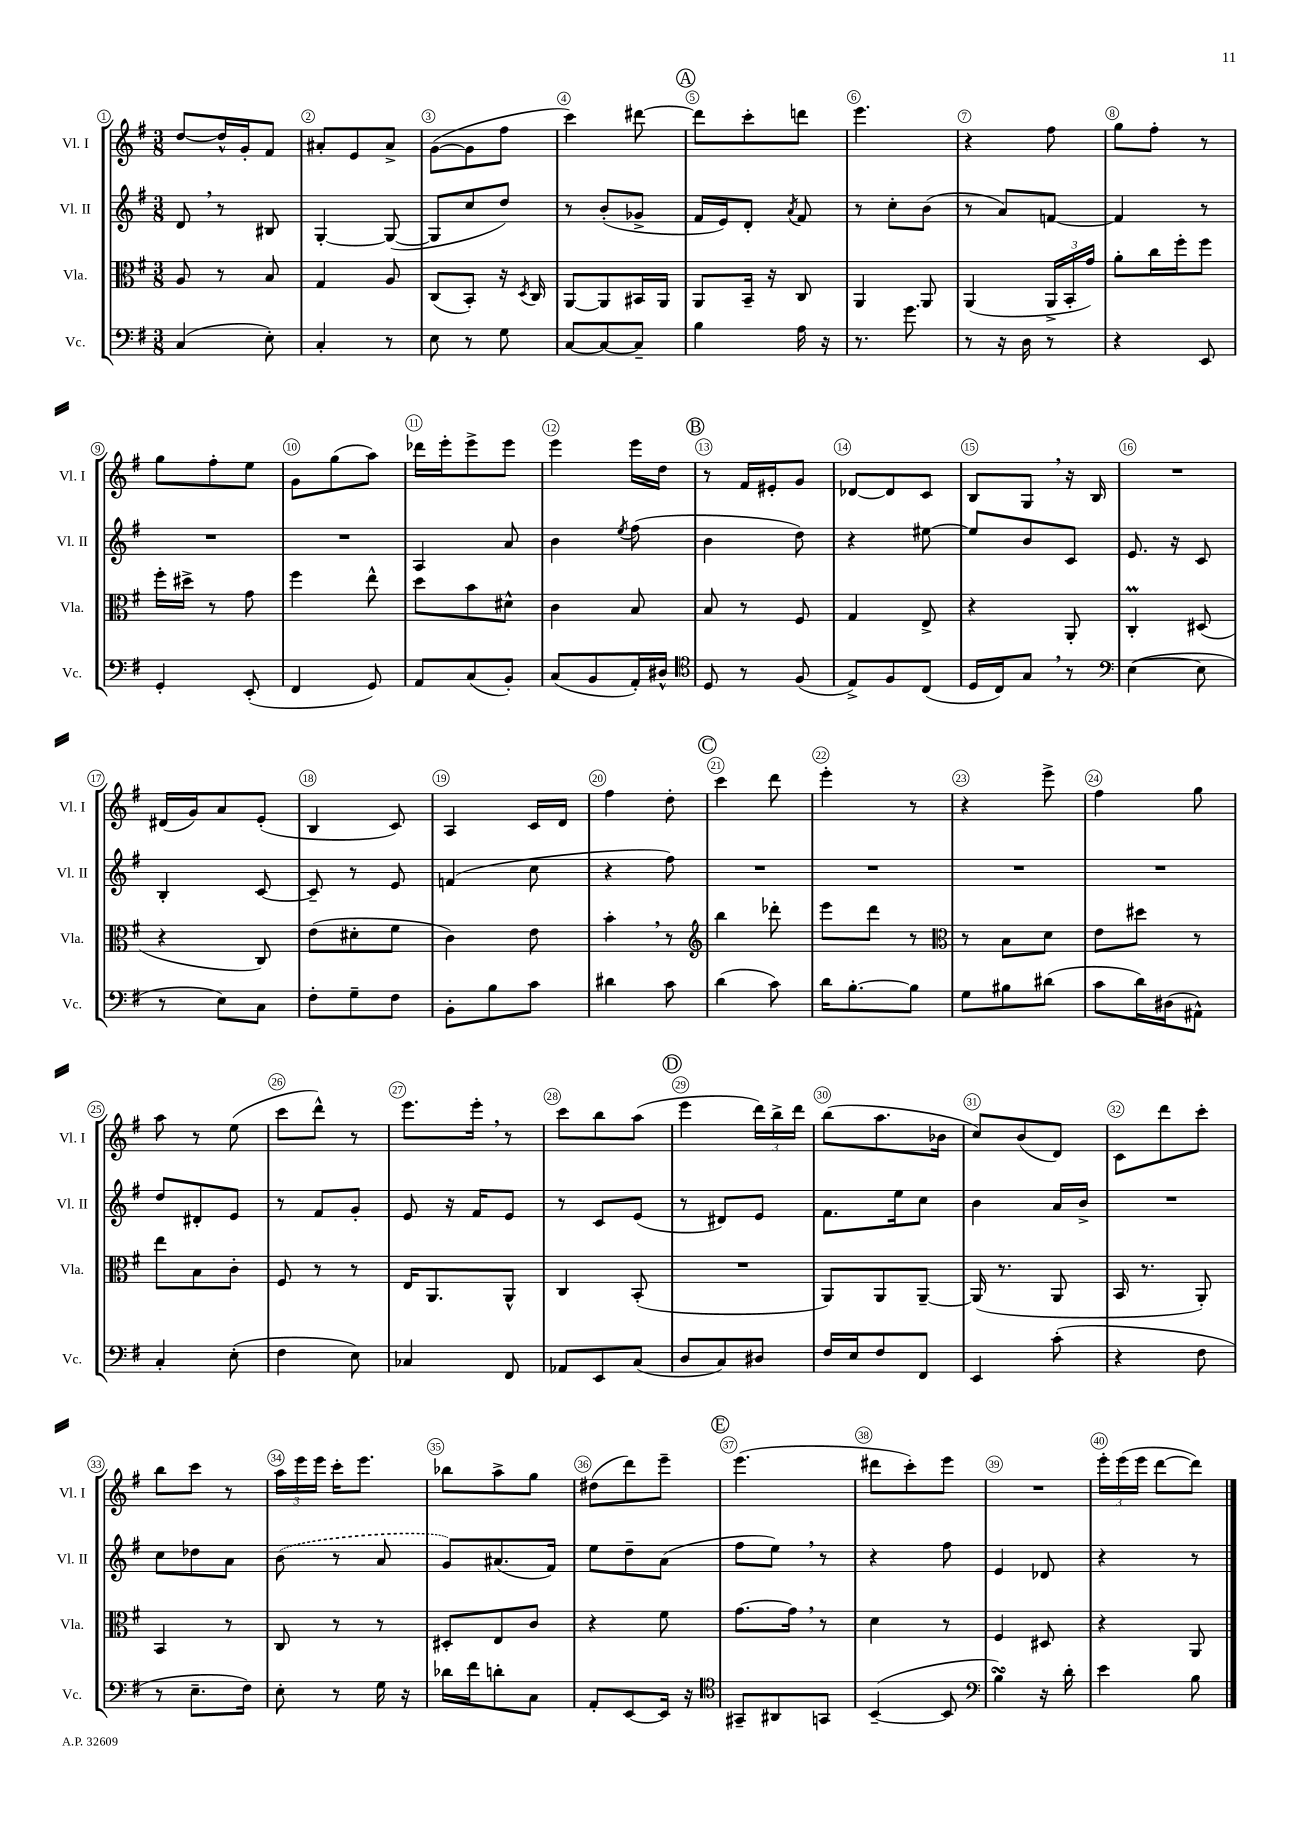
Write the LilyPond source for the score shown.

<<
\new StaffGroup <<
\new Staff = "s0" \with { instrumentName = "Vl. I" shortInstrumentName = "Vl. I" } {
    \clef treble \key g \major \numericTimeSignature \time 3/8
    \autoBeamOff d''8[~ d''16-^ g'16-. fis'8] |
    ais'8[-. e'8 ais'8]-> |
    g'8[~( g'8 fis''8] |
    c'''4) dis'''8~ |
    \mark \markup { \circle "A" } dis'''8[ c'''8-. d'''8] |
    e'''4. |
    r4 fis''8 |
    g''8[ fis''8]-. r8 |
    g''8[ fis''8-. e''8] |
    g'8[ g''8( a''8]) |
    des'''16[ e'''16-. e'''8-> e'''8] |
    e'''4 e'''16[ d''16] |
    \mark \markup { \circle "B" } r8 fis'16[ eis'16-. g'8] |
    des'8[~ des'8 c'8] |
    b8[ g8] \breathe r16 b16 |
    R4. |
    dis'16[( g'16) a'8 e'8]-.( |
    b4 c'8) |
    a4 c'16[ d'16] |
    fis''4 d''8-. |
    \mark \markup { \circle "C" } c'''4 d'''8 |
    e'''4-. r8 |
    r4 e'''8-> |
    fis''4 g''8 |
    a''8 r8 e''8( |
    c'''8[ d'''8]-^) r8 |
    e'''8.[ e'''16]-. \breathe r8 |
    c'''8[ b''8 a''8]( |
    \mark \markup { \circle "D" } e'''4 \tuplet 3/2 { d'''16[) b''16-> d'''16] } |
    b''8[( a''8. bes'16] |
    c''8[) b'8( d'8]) |
    c'8[ d'''8 c'''8]-. |
    b''8[ c'''8] r8 |
    \tuplet 3/2 { a''16[ e'''16 e'''16] } c'''16[-. e'''8.] |
    bes''8[ a''8-> g''8] |
    dis''8[( d'''8) e'''8]-- |
    \mark \markup { \circle "E" } e'''4.( |
    dis'''8[ c'''8-.) e'''8] |
    R4. |
    \tuplet 3/2 { e'''16[-. e'''16( e'''16] } d'''8[~ d'''8]) \bar "|." |
}
\new Staff = "s1" \with { instrumentName = "Vl. II" shortInstrumentName = "Vl. II" } {
    \clef treble \key g \major \numericTimeSignature \time 3/8
    \autoBeamOff d'8 \breathe r8 bis8 |
    g4~-. g8~( |
    g8[ c''8 d''8]) |
    r8 b'8[-.( ges'8]-> |
    \mark \markup { \circle "A" } fis'16[ e'16) d'8]-. \acciaccatura { a'8 } fis'8 |
    r8 c''8[-. b'8]( |
    r8 a'8[) f'8]~ |
    f'4 r8 |
    R4. |
    R4. |
    a4 a'8 |
    b'4 \acciaccatura { e''8 } fis''8( |
    \mark \markup { \circle "B" } b'4 d''8) |
    r4 eis''8~ |
    eis''8[ b'8 c'8] |
    e'8. r16 c'8 |
    b4-. c'8~ |
    c'8-- r8 e'8 |
    f'4( c''8 |
    r4 fis''8) |
    \mark \markup { \circle "C" } R4. |
    R4. |
    R4. |
    R4. |
    d''8[ dis'8-. e'8] |
    r8 fis'8[ g'8]-. |
    e'8 r16 fis'16[ e'8] |
    r8 c'8[ e'8]( |
    \mark \markup { \circle "D" } r8 dis'8[) e'8] |
    fis'8.[ e''16 c''8] |
    b'4 a'16[ b'16]-> |
    R4. |
    c''8[ des''8 a'8] |
    \once \slurDashed b'8( r8 a'8 |
    g'8[) ais'8.( fis'16]) |
    e''8[ d''8-- a'8]( |
    \mark \markup { \circle "E" } fis''8[ e''8]) \breathe r8 |
    r4 fis''8 |
    e'4 des'8 |
    r4 r8 \bar "|." |
}
\new Staff = "s2" \with { instrumentName = "Vla." shortInstrumentName = "Vla." } {
    \clef alto \key g \major \numericTimeSignature \time 3/8
    \autoBeamOff a8 r8 b8 |
    g4 a8 |
    c8[( b,8]-.) r16 \acciaccatura { d8 } c16 |
    a,8[~ a,8 bis,16 a,16] |
    \mark \markup { \circle "A" } a,8[ b,16]-- r16 c8 |
    a,4 a,8 |
    a,4( \tuplet 3/2 { a,16[-> b,16-. g'16]) } |
    a'8[-. c''16 fis''16-. fis''8] |
    fis''16[-. dis''16]-> r8 g'8 |
    fis''4 e''8-^ |
    d''8[ b'8 dis'8]-^ |
    c'4 b8 |
    \mark \markup { \circle "B" } b8 r8 fis8 |
    g4 e8-> |
    r4 a,8-. |
    c4-.\prall dis8( |
    r4 c8) |
    e'8[( dis'8-. fis'8] |
    c'4) e'8 |
    b'4-. \breathe r8 |
    \mark \markup { \circle "C" } \clef treble b''4 des'''8-. |
    e'''8[ d'''8] r8 |
    \clef alto r8 b8[ d'8] |
    e'8[ dis''8] r8 |
    e''8[ b8 c'8]-. |
    fis8 r8 r8 |
    e16[ a,8. a,8]-^ |
    c4 b,8-.( |
    \mark \markup { \circle "D" } R4. |
    a,8[) a,8 a,8]~-- |
    a,16( r8. a,8 |
    b,16 r8. a,8-.) |
    b,4 r8 |
    c8 r8 r8 |
    dis8[-. e8 c'8] |
    r4 fis'8 |
    \mark \markup { \circle "E" } g'8.[~ g'16] \breathe r8 |
    d'4 r8 |
    fis4 dis8 |
    r4 a,8 \bar "|." |
}
\new Staff = "s3" \with { instrumentName = "Vc." shortInstrumentName = "Vc." } {
    \clef bass \key g \major \numericTimeSignature \time 3/8
    \autoBeamOff c4( e8-.) |
    c4-. r8 |
    e8 r8 g8 |
    c8[~ c8~ c8]-- |
    \mark \markup { \circle "A" } b4 a16 r16 |
    r8. g'8. |
    r8 r16 d16 r8 |
    r4 e,8 |
    g,4-. e,8-.( |
    fis,4 g,8) |
    a,8[ c8( b,8]-.) |
    c8[( b,8 a,16-.) dis16]-^ |
    \mark \markup { \circle "B" } \clef tenor d8 r8 fis8( |
    e8[->) fis8 c8]( |
    d16[ c16) g8] \breathe r8 |
    \clef bass e4~( e8 |
    r8 e8[) c8] |
    fis8[-. g8-- fis8] |
    b,8[-. b8 c'8] |
    dis'4 c'8 |
    \mark \markup { \circle "C" } d'4( c'8) |
    d'16[ b8.~-. b8] |
    g8[ bis8 dis'8]( |
    c'8[ d'16) dis16( ais,8]-^) |
    c4-. e8-.( |
    fis4 e8) |
    ces4 fis,8 |
    aes,8[ e,8 c8]( |
    \mark \markup { \circle "D" } d8[ c8) dis8] |
    fis16[ e16 fis8 fis,8] |
    e,4 c'8-.( |
    r4 fis8 |
    r8 e8.[-- fis16]) |
    e8-. r8 g16 r16 |
    des'16[ fis'16 d'8-. c8] |
    a,8[-. e,8~ e,16] r16 |
    \mark \markup { \circle "E" } \clef tenor gis,8[-- ais,8 g,8] |
    b,4~--( b,8 |
    \clef bass b4\turn) r16 d'16-. |
    e'4 b8 \bar "|." |
}
>>
>>
\layout { \context { \Score \override BarNumber.break-visibility = ##(#f #t #t) barNumberVisibility = #all-bar-numbers-visible \override BarNumber.stencil = #(make-stencil-circler 0.1 0.3 ly:text-interface::print) } }
